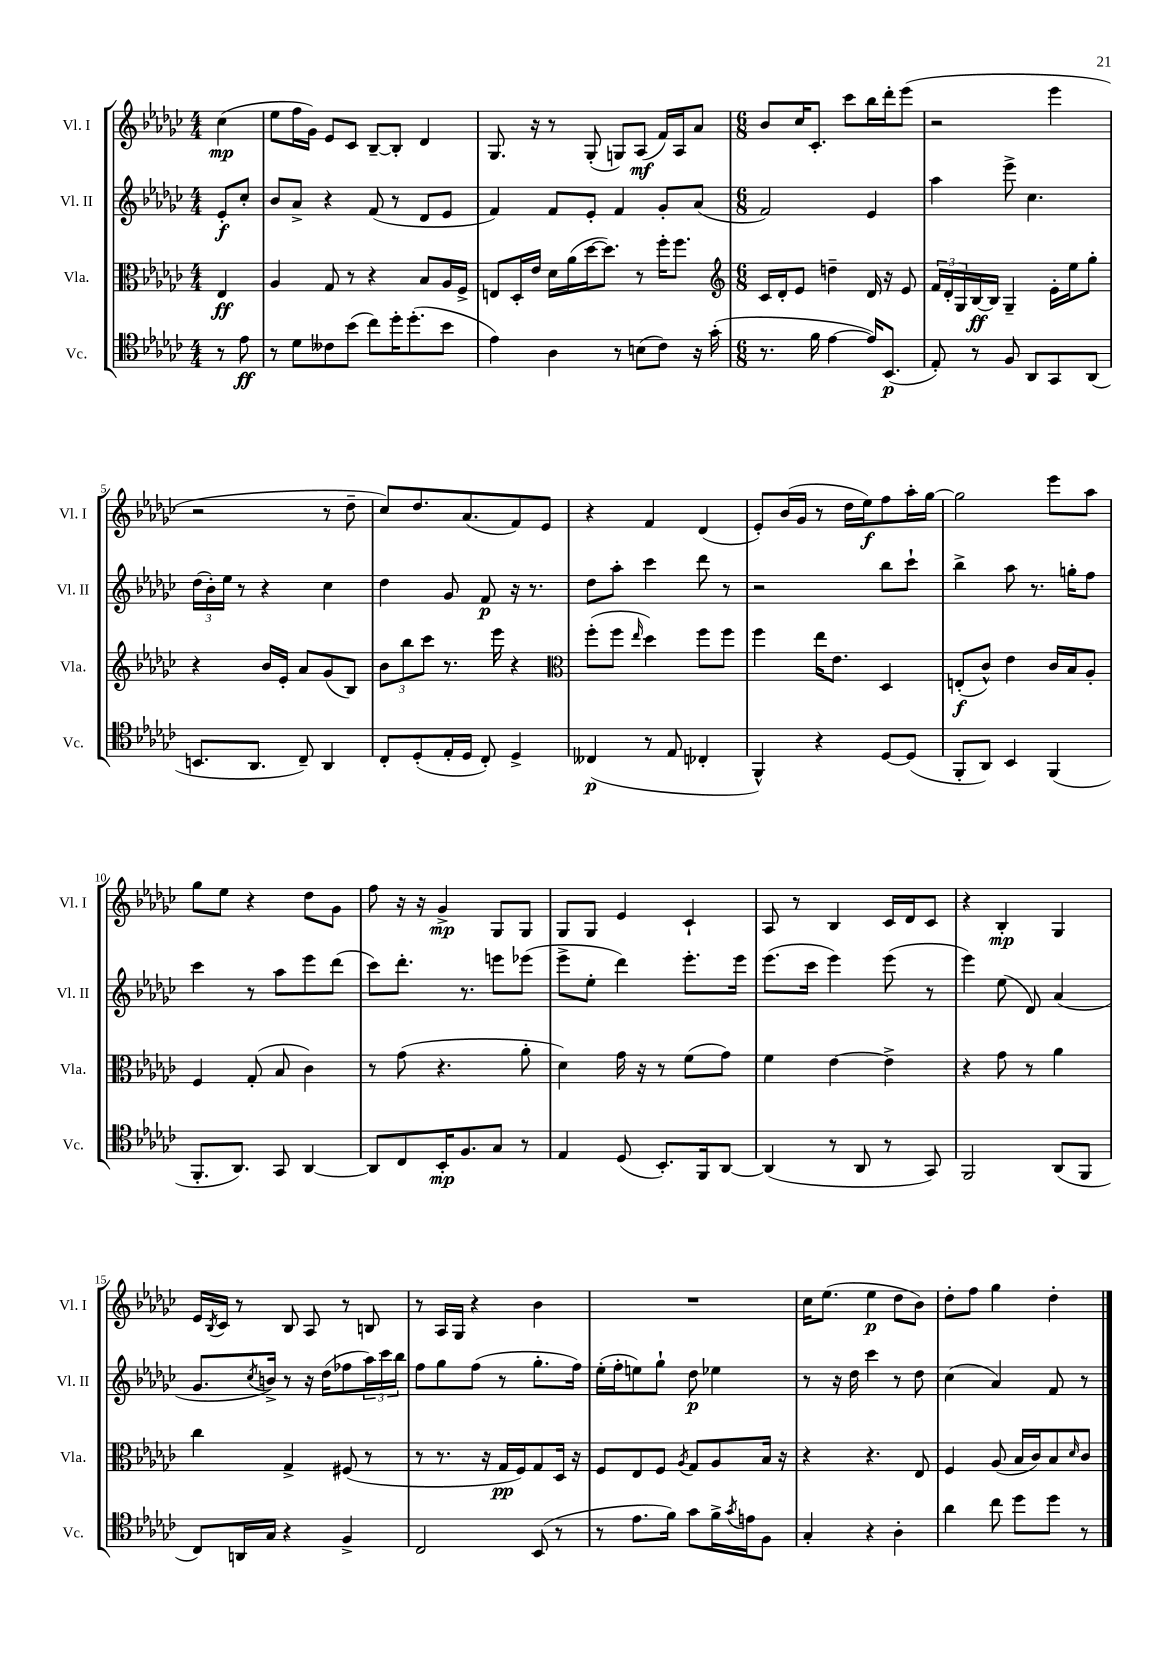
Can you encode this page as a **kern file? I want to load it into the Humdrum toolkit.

**kern	**dynam	**kern	**dynam	**kern	**dynam	**kern	**dynam
*part4	*part4	*part3	*part3	*part2	*part2	*part1	*part1
*staff4	*staff4	*staff3	*staff3	*staff2	*staff2	*staff1	*staff1
*I"Vc.	*	*I"Vla.	*	*I"Vl. II	*	*I"Vl. I	*
*I'Vc.	*	*I'Vla.	*	*I'Vl. II	*	*I'Vl. I	*
*clefC4	*	*clefC3	*	*clefG2	*	*clefG2	*
*k[b-e-a-d-g-c-]	*	*k[b-e-a-d-g-c-]	*	*k[b-e-a-d-g-c-]	*	*k[b-e-a-d-g-c-]	*
*M4/4	*	*M4/4	*	*M4/4	*	*M4/4	*
=	=	=	=	=	=	=	=
8r	.	4E-/	ff	8e-'/L	f	(4cc-\	mp
8e-\	ff	.	.	8cc-'/J	.	.	.
=1	=1	=1	=1	=1	=1	=1	=1
8r	.	4A-/	.	8b-/L	.	8ee-\L	.
8d-\L	.	.	.	8a-^/J	.	16ff\L	.
.	.	.	.	.	.	16g-\JJ)	.
8c--X\	.	8G-/	.	4r	.	8e-/L	.
(8b-\J	.	8r	.	.	.	8c-/J	.
8cc-\L)	.	4r	.	(8f/	.	[8B-~/L	.
16dd-'\K	.	.	.	8r	.	8B-'/J]	.
(8.dd-'\	.	.	.	.	.	.	.
.	.	8B-/L	.	8d-/L	.	4d-/	.
8b-\J	.	16A-/L	.	8e-/J	.	.	.
.	.	16F^/JJ	.	.	.	.	.
=2	=2	=2	=2	=2	=2	=2	=2
4e-\)	.	8En/L	.	4f/)	.	8.G-/	.
.	.	16D-'/L	.	.	.	.	.
.	.	16e-/JJ	.	.	.	16r	.
4A-\	.	16d-\LL	.	8f/L	.	8r	.
.	.	(16a-\	.	.	.	.	.
.	.	[16dd-\J	.	8e-'/J	.	(8G-'/	.
.	.	8.dd-\J])	.	.	.	.	.
8r	.	.	.	4f/	.	8Gn/L)	.
(8Bn\L	.	8r	.	.	.	(8A-/J	mf
8c-\J)	.	16ff'\KL	.	8g-'/L	.	16f/LL)	.
.	.	8.ff\J	.	.	.	16A-/J	.
16r	.	.	.	(8a-/J	.	8a-/J	.
(16g-'\	.	.	.	.	.	.	.
=3	=3	=3	=3	=3	=3	=3	=3
*	*	*clefG2	*	*	*	*	*
*M6/8	*	*M6/8	*	*M6/8	*	*M6/8	*
8.r	.	16c-/LL	.	2f/)	.	8b-/L	.
.	.	16d-'/J	.	.	.	.	.
.	.	8e-/J	.	.	.	16cc-/K	.
16f\	.	.	.	.	.	8.c-'/J	.
[4e-\	.	4ddn~\	.	.	.	.	.
.	.	.	.	.	.	8ccc-\L	.
16e-/KL])	.	16d-/	.	4e-/	.	16bb-\L	.
(8.BB-/J	p	16r	.	.	.	16ddd-'\J	.
.	.	8e-/	.	.	.	(8eee-\J	.
=4	=4	=4	=4	=4	=4	=4	=4
8E-'/)	.	24f/LL	.	4aa-\	.	2r	.
.	.	24d-'/	.	.	.	.	.
.	.	24G-/	.	.	.	.	.
8r	.	[16B-/	ff	.	.	.	.
.	.	16B-/JJ]	.	.	.	.	.
8F/	.	4G-~/	.	8eee-^\	.	.	.
8AA-/L	.	.	.	4.cc-\	.	.	.
8GG-/	.	16e-'\LL	.	.	.	4eee-\	.
.	.	16ee-\J	.	.	.	.	.
(8AA-/J	.	8gg-'\J	.	.	.	.	.
!!LO:LB:g=z
=5	=5	=5	=5	=5	=5	=5	=5
8.BBn/L	.	4r	.	(24dd-\LL	.	2r	.
.	.	.	.	24b-'\)	.	.	.
.	.	.	.	24ee-\JJ	.	.	.
.	.	.	.	8r	.	.	.
8.AA-/J	.	.	.	.	.	.	.
.	.	16b-/LL	.	4r	.	.	.
.	.	16e-'/JJ	.	.	.	.	.
8C-~/)	.	8a-/L	.	.	.	.	.
4AA-/	.	(8g-/	.	4cc-\	.	8r	.
.	.	8B-/J)	.	.	.	8dd-~\	.
=6	=6	=6	=6	=6	=6	=6	=6
8C-'/L	.	12b-\L	.	4dd-\	.	8cc-/L)	.
.	.	12bb-\	.	.	.	.	.
(8D-'/	.	.	.	.	.	8.dd-/	.
.	.	12ccc-\J	.	.	.	.	.
16E-'/L	.	8.r	.	8g-/	.	.	.
16D-/JJ	.	.	.	.	.	(8.a-/	.
8C-'/)	.	.	.	8f/	p	.	.
.	.	16eee-\	.	.	.	.	.
4D-^/	.	4r	.	16r	.	8f/)	.
.	.	.	.	8.r	.	.	.
.	.	.	.	.	.	8e-/J	.
=7	=7	=7	=7	=7	=7	=7	=7
*	*	*clefC3	*	*	*	*	*
(4C--X/	p	(8ff'\L	.	8dd-\L	.	4r	.
.	.	8ff\J	.	8aa-'\J	.	.	.
.	.	16qqee-/	.	.	.	.	.
8r	.	4dd-\)	.	4ccc-\	.	4f/	.
8E-/	.	.	.	.	.	.	.
4C-X'/	.	8ff\L	.	8ddd-\	.	(4d-/	.
.	.	8ff\J	.	8r	.	.	.
=8	=8	=8	=8	=8	=8	=8	=8
4FF^^/)	.	4ff\	.	2r	.	8e-'/L)	.
.	.	.	.	.	.	(16b-/L	.
.	.	.	.	.	.	16g-/JJ	.
4r	.	16ee-\KL	.	.	.	8r	.
.	.	8.e-\J	.	.	.	.	.
.	.	.	.	.	.	16dd-\LL	.
.	.	.	.	.	.	16ee-\J)	f
[8D-/L	.	4D-/	.	8bb-\L	.	8ff\	.
(8D-/J]	.	.	.	8ccc-`\J	.	16aa-'\L	.
.	.	.	.	.	.	[16gg-\JJ	.
=9	=9	=9	=9	=9	=9	=9	=9
8FF'/L	.	(8En'/L	f	4bb-^\	.	2gg-\]	.
8AA-/J)	.	8c-^^/J)	.	.	.	.	.
4BB-/	.	4e-\	.	8aa-\	.	.	.
.	.	.	.	8.r	.	.	.
(4FF/	.	16c-/LL	.	.	.	8eee-\L	.
.	.	16B-/J	.	16ggn'\KL	.	.	.
.	.	8A-'/J	.	8ff\J	.	8aa-\J	.
!!LO:LB:g=z
=10	=10	=10	=10	=10	=10	=10	=10
8.FF'/L	.	4F/	.	4ccc-\	.	8gg-\L	.
.	.	.	.	.	.	8ee-\J	.
8.AA-/J)	.	.	.	.	.	.	.
.	.	(8G-'/	.	8r	.	4r	.
8GG-/	.	8B-/	.	8aa-\L	.	.	.
[4AA-/	.	4c-\)	.	8eee-\	.	8dd-\L	.
.	.	.	.	(8ddd-\J	.	8g-\J	.
=11	=11	=11	=11	=11	=11	=11	=11
8AA-/L]	.	8r	.	8ccc-\L)	.	8ff\	.
8C-/	.	(8g-\	.	8.ddd-'\J	.	16r	.
.	.	.	.	.	.	16r	.
16BB-'/K	mp	4.r	.	.	.	4g-^/	mp
8.F/	.	.	.	8.r	.	.	.
8G-/J	.	.	.	8eeen\L	.	8G-/L	.
8r	.	8a-'\	.	(8eee-X\J	.	8G-/J	.
=12	=12	=12	=12	=12	=12	=12	=12
4E-/	.	4d-\)	.	8eee-^\L	.	8G-/L	.
.	.	.	.	8ee-'\J	.	8G-/J	.
(8D-/	.	16g-\	.	4ddd-\)	.	4e-/	.
.	.	16r	.	.	.	.	.
8.BB-'/L)	.	8r	.	.	.	.	.
.	.	(8f\L	.	8.eee-'\L	.	4c-`/	.
16FF/k	.	.	.	.	.	.	.
[8AA-/J	.	8g-\J)	.	.	.	.	.
.	.	.	.	16eee-\Jk	.	.	.
=13	=13	=13	=13	=13	=13	=13	=13
(4AA-/]	.	4f\	.	(8.eee-\L	.	8A-/	.
.	.	.	.	.	.	8r	.
.	.	.	.	16ccc-\Jk	.	.	.
8r	.	[4e-\	.	4eee-\)	.	4B-/	.
8AA-/	.	.	.	.	.	.	.
8r	.	4e-^\]	.	(8eee-\	.	16c-/LL	.
.	.	.	.	.	.	16d-/J	.
8GG-/)	.	.	.	8r	.	8c-/J	.
=14	=14	=14	=14	=14	=14	=14	=14
2FF/	.	4r	.	4eee-\)	.	4r	.
.	.	8g-\	.	(8ee-\	.	4B-'/	mp
.	.	8r	.	8d-/)	.	.	.
(8AA-/L	.	4a-\	.	(4a-/	.	4G-/	.
8FF/J	.	.	.	.	.	.	.
!!LO:LB:g=z
=15	=15	=15	=15	=15	=15	=15	=15
8C-/L)	.	4cc-\	.	8.g-/L	.	16e-/LL	.
.	.	.	.	.	.	8qB-/	.
.	.	.	.	.	.	16c-/JJ	.
16AAn/L	.	.	.	.	.	8r	.
.	.	.	.	8qcc-/	.	.	.
16G-/JJ	.	.	.	16bn^/Jk)	.	.	.
4r	.	4G-^/	.	8r	.	8B-/	.
.	.	.	.	16r	.	8A-/	.
.	.	.	.	(16dd-\KL	.	.	.
4F^/	.	(8F#X/	.	8ff-X\	.	8r	.
.	.	8r	.	24aa-\L)	.	8Bn/	.
.	.	.	.	24ccc-\	.	.	.
.	.	.	.	24bb-\JJ	.	.	.
=16	=16	=16	=16	=16	=16	=16	=16
2C-/	.	8r	.	8ff\L	.	8r	.
.	.	8.r	.	8gg-\	.	16A-/LL	.
.	.	.	.	.	.	16G-/JJ	.
.	.	.	.	(8ff\J	.	4r	.
.	.	16r	.	.	.	.	.
.	.	16G-/LL	pp	8r	.	.	.
.	.	16F/J)	.	.	.	.	.
(8BB-/	.	8G-/	.	8.gg-'\L	.	4b-\	.
8r	.	16D-/Jk	.	.	.	.	.
.	.	16r	.	16ff\Jk)	.	.	.
=17	=17	=17	=17	=17	=17	=17	=17
8r	.	8F/L	.	(16ee-'\LL	.	2.r	.
.	.	.	.	16ff'\J	.	.	.
8.e-\L	.	8E-/	.	8een\)	.	.	.
.	.	8F/J	.	8gg-`\J	.	.	.
16f\Jk)	.	.	.	.	.	.	.
.	.	8qA-/	.	.	.	.	.
8g-\L	.	8G-/L	.	8dd-\	p	.	.
16f^\L	.	8A-/	.	4ee-X\	.	.	.
8qg-/	.	.	.	.	.	.	.
16en\J	.	.	.	.	.	.	.
8F\J	.	16B-/Jk	.	.	.	.	.
.	.	16r	.	.	.	.	.
=18	=18	=18	=18	=18	=18	=18	=18
4G-'/	.	4r	.	8r	.	16cc-\KL	.
.	.	.	.	.	.	(8.ee-\J	.
.	.	.	.	16r	.	.	.
.	.	.	.	16dd-\	.	.	.
4r	.	4.r	.	4ccc-\	.	4ee-\	p
4A-'\	.	.	.	8r	.	8dd-\L	.
.	.	8E-/	.	8dd-\	.	8b-\J)	.
=19	=19	=19	=19	=19	=19	=19	=19
4a-\	.	4F/	.	(4cc-\	.	8dd-'\L	.
.	.	.	.	.	.	8ff\J	.
8cc-\	.	(8A-/	.	4a-/)	.	4gg-\	.
8dd-\L	.	16B-/LL	.	.	.	.	.
.	.	16c-/J)	.	.	.	.	.
8dd-\J	.	8B-/	.	8f/	.	4dd-'\	.
.	.	16qqd-/	.	.	.	.	.
8r	.	8c-/J	.	8r	.	.	.
==	==	==	==	==	==	==	==
*-	*-	*-	*-	*-	*-	*-	*-
